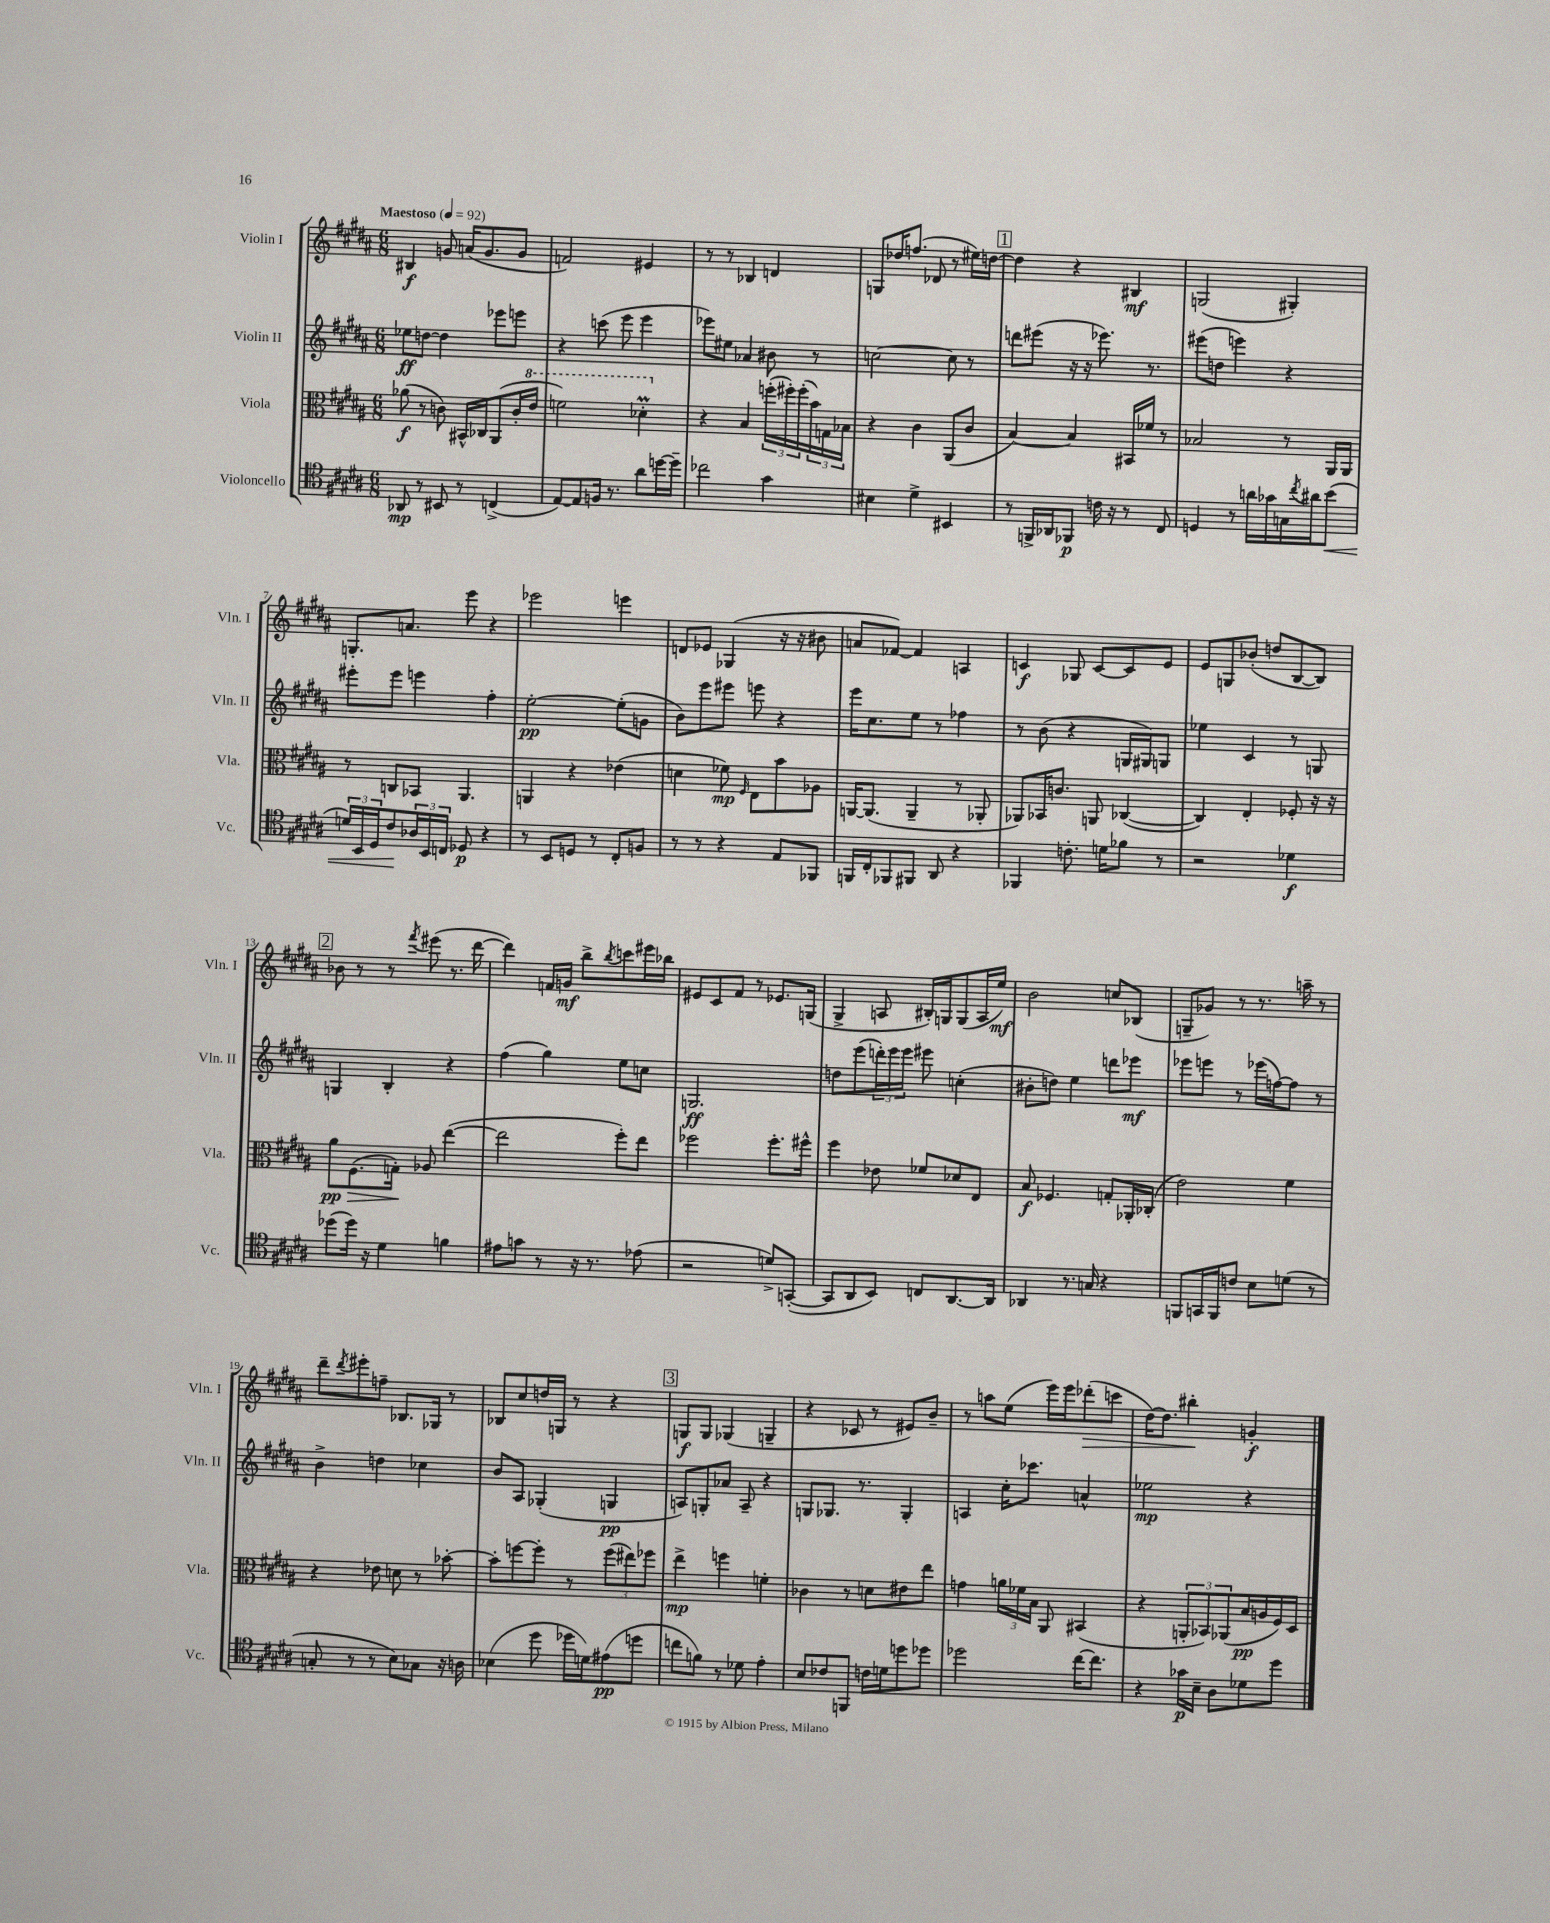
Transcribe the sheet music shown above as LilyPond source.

<<
\new StaffGroup <<
\new Staff = "s0" \with { instrumentName = "Violin I" shortInstrumentName = "Vln. I" } {
    \clef treble \key b \major \numericTimeSignature \time 6/8 \tempo "Maestoso" 4 = 92
    bis4\f g'8 a'16( g'8. g'8 |
    f'2) eis'4 |
    r8 r8 bes4 d'4 |
    g8 des''16 f''8.( des'8 r8 eis''16) d''16~ |
    \mark \markup { \box "1" } d''4 r4 bis4\mf |
    g2( gis4-.) |
    g8.-. a'8. e'''8 r4 |
    ees'''2 e'''4 |
    d'8 ees'8 ges4( r16 r16 bis'8 |
    a'8 fes'8~) fes'4 a4 |
    c'4\f ges8 c'8~ c'8 e'8 |
    e'8 g8 bes'8-.( d''8 b8~ b8) |
    \mark \markup { \box "2" } bes'8 r8 r8 \acciaccatura { fis'''8 } eis'''8( r8. dis'''16~ |
    dis'''4) f'16 g'16\mf b''8-> \acciaccatura { b''8 } c'''8 eis'''16 bes''16 |
    eis'8 cis'8 fis'8 r8 ees'8. g16( |
    gis4-> a8 bis16-.) g16 g8( a16 e''16\mf) |
    b'2 c''8 bes8( |
    g8-- ges'8) r8 r8. a''16-- r8 |
    dis'''8-- \acciaccatura { dis'''8 } eis'''8-. f''8-- bes8. ges16 r8 |
    bes8 cis''8 d''16 g16 r8 r4 |
    \mark \markup { \box "3" } g8\f g8 ges4( g4-- |
    r4 ces'8 r8 eis'8) b'8-- |
    r8 a''8 e''8( e'''16) e'''16 des'''8-.\>( c'''8 |
    dis''16~) dis''8. bis''4-.\! g'4-.\f \bar "|." |
}
\new Staff = "s1" \with { instrumentName = "Violin II" shortInstrumentName = "Vln. II" } {
    \clef treble \key b \major \numericTimeSignature \time 6/8
    ees''8\ff d''8~ d''4 ees'''8 e'''8 |
    r4 c'''8( e'''8 e'''4 |
    ees'''8) eis''8 aes'4 bis'8 r8 |
    c''2~ c''8 r8 |
    \mark \markup { \box "1" } d'''8 eis'''8( r16 r16 ees'''8.) r8. |
    eis'''8( d''8 e'''4) r4 |
    eis'''8-. eis'''8 e'''4 fis''4-. |
    e''2~-.\pp e''8-.( g'8 |
    b'8) e'''8 eis'''8 e'''8 r4 |
    e'''16 cis''8. e''8 r8 fes''4 |
    r8 b'8( r4 g16 gis16) g8 |
    ees''4 cis'4 r8 g8 |
    \mark \markup { \box "2" } g4 b4-. r4 |
    fis''4( gis''4) e''8 c''8 |
    g2.\ff |
    d''8 e'''8( \tuplet 3/2 { d'''16-.) e'''16 e'''16 } eis'''8 c''4-.( |
    bis'8-. d''8) e''4 d'''8 ees'''8\mf |
    ees'''8 e'''8 r8 ees'''16( f''16~) f''8 r8 |
    b'4-> d''4 ces''4 |
    b'8 ais8 ges4-.( g4\pp |
    \mark \markup { \box "3" } a8) g8-. aes'8 a8-- r4 |
    g8 ges8. r8. ges4-. |
    a4 cis''16-. ces'''8. a'4-^ |
    ees''2\mp r4 \bar "|." |
}
\new Staff = "s2" \with { instrumentName = "Viola" shortInstrumentName = "Vla." } {
    \clef alto \key b \major \numericTimeSignature \time 6/8
    aes'8\f( r8 c'8) bis,16-^ ces16 ais,8( c'16-. \ottava #1 e''16 |
    f''2) des''4-.\prall \ottava #0 |
    r4 b4 \tuplet 3/2 { f''16-.( fis''16-.) fis''16-.( } \tuplet 3/2 { b'16) g16 bes16 } |
    r4 cis'4 ais,8( cis'8 |
    \mark \markup { \box "1" } b4~) b4 bis,16 fes'16 r8 |
    bes2 r8 ais,16 ais,16 |
    r8 c8 bes,8 ais,4. |
    a,4 r4 ees'4( |
    d'4 fes'8\mp) \grace { fis16 } e8 b'8 aes8 |
    a,16~ a,8.( a,4-- r8 aes,8-. |
    aes,8) bes,16 c'8. a,8 ces4~( |
    ces4) e4-. fes8-. r16 r16 |
    \mark \markup { \box "2" } ais'8\pp\> fis8.( g16-.\!) aes8 e''4~( |
    e''2 fis''8-.) e''8 |
    fes''2 fes''8.-. fis''16-^ |
    fis''4 ees'8 fes'8 des'8 e8 |
    b8\f fes4. g8-. aes,16-. ces16-.( |
    e'2) fis'4 |
    r4 ees'8 d'8 r8 bes'8~-. |
    bes'8-. f''8~ f''8-. r8 \tuplet 3/2 { f''8( eis''8) fes''8 } |
    \mark \markup { \box "3" } e''4->\mp f''4 f'4-. |
    ces'4 r8 d'8 eis'8 e''8 |
    g'4 \tuplet 3/2 { a'16 fes'16 b16 } ais,8 bis,4( |
    r4 \tuplet 3/2 { a,8-. bes,8) aes,8( } b16\pp a16 fis16) dis16 \bar "|." |
}
\new Staff = "s3" \with { instrumentName = "Violoncello" shortInstrumentName = "Vc." } {
    \clef tenor \key b \major \numericTimeSignature \time 6/8
    aes,8\mp r8 bis,8 r8 c4->( |
    e8~) e8 f16 r8. ais'8 d''16~ d''16-- |
    ces''2 gis'4 |
    bis4 dis'4-> bis,4 |
    \mark \markup { \box "1" } r8 f,16-> aes,16 fes,8\p c'16 r16 r8 cis8 |
    d4 r8 a'16 ges'16 g16 \acciaccatura { cis''8 } ais'16 b'8\<( |
    \tuplet 3/2 { d'16) b,16 dis16 } cis'8\! \tuplet 3/2 { aes16 b,16 c16 } des8\p r4 |
    r8 b,8 d8 r8 cis8-. f8 |
    r8 r8 r4 e8 fes,8 |
    f,16 cis16-. fes,8 fis,8 ais,8 r4 |
    fes,4 c'8.-. d'16 fes'8 r8 |
    r2 des'4\f |
    \mark \markup { \box "2" } des''8( des''16) r16 dis'4 f'4 |
    eis'8 g'8 r8 r16 r8. ees'8( |
    r2 d'8->) g,8~-.( |
    g,8 ais,8 b,8) c8 ais,8.~ ais,16 |
    aes,4 r8. g16 r4 |
    f,8 g,16 f,16 c'8 b8 d'8( r8 |
    g8-. r8 r8 b8) ges8 r16 a16 |
    bes4( dis''8 des''16 d'16) eis'8\pp( d''8 |
    \mark \markup { \box "3" } c''8 f'8) r8 des'8 e'4-. |
    b8 ces'8 f,8 c'16 d'16 d''8 des''8 |
    des''2 cis''16~ cis''8. |
    r4 ges'16\p b16-- ais8 des'8 dis''8 \bar "|." |
}
>>
>>
